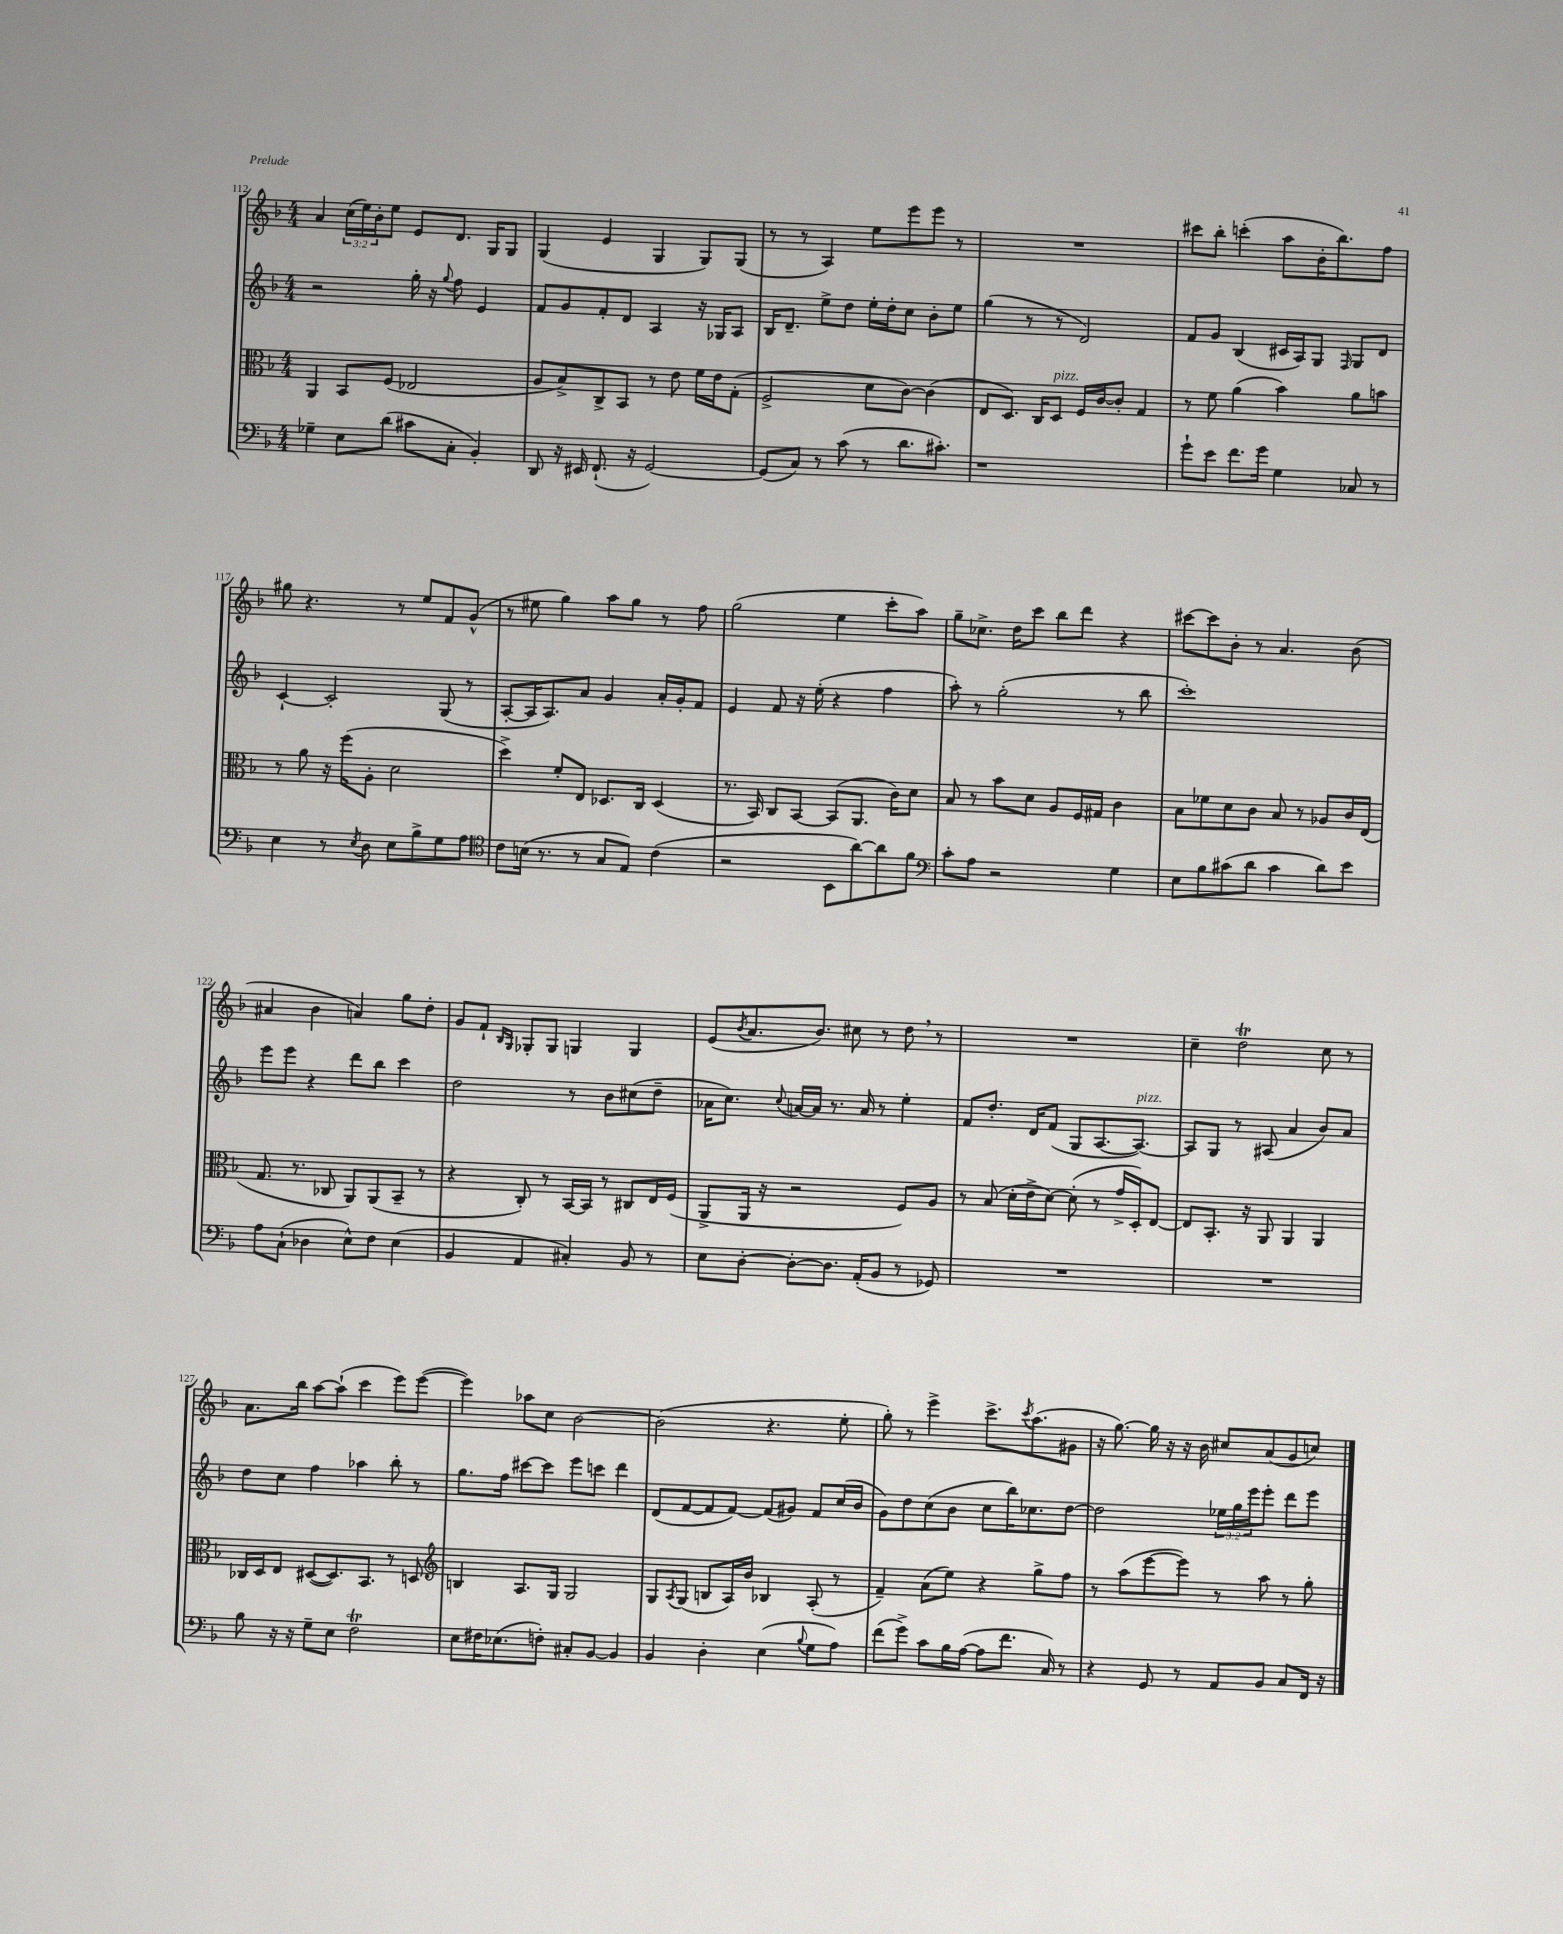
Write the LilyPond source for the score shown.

<<
\new StaffGroup <<
\new Staff = "s0" {
    \clef treble \key f \major \numericTimeSignature \time 4/4 \override Staff.TupletNumber.text = #tuplet-number::calc-fraction-text
    a'4 \tuplet 3/2 { c''16( e''16) bes'16-. } e''8 e'8 d'8. g16 g8 |
    g4( e'4 g4 g8) g8( |
    r8 r8 a4) e''8 e'''8 e'''8 r8 |
    R1 |
    cis'''8 bes''8-. c'''4-.( a''8 bes'16-. bes''8.) f''8 |
    gis''8 r4. r8 e''8 f'8 g'8-^( |
    r8 eis''8 g''4) a''8 g''8 r8 f''8 |
    g''2( e''4 c'''8-. a''8) |
    g''8-- ces''8.-> d''16 c'''8 bes''8 d'''8 r4 |
    cis'''8~ cis'''8 bes'8-. r8 a'4. bes'8( |
    ais'4 bes'4 a'4) g''8 d''8-. |
    g'8 f'8-! \grace { bes16 g16 } ges8-. ges8 g4 g4 |
    e'8( \acciaccatura { bes'8 } a'8. bes'8.) cis''8 r8 d''8 \breathe r8 |
    R1 |
    c''4-- d''2\trill c''8 r8 |
    a'8. bes''16 a''8~ a''8-!( c'''4 e'''8) e'''8~( |
    e'''4) aes''8 c''8 bes'2~ |
    bes'2( r4. e''8-. |
    g''8-.) r8 e'''4-> c'''8.-> \acciaccatura { c'''8 } a''8.( gis'8 |
    r16 g''8.~) g''16 r16 r16 bes'16 cis''8 a'8( g'8 c''8) \bar "|." |
}
\new Staff = "s1" {
    \clef treble \key f \major \numericTimeSignature \time 4/4 \override Staff.TupletNumber.text = #tuplet-number::calc-fraction-text
    r2 g''16-. r16 \appoggiatura { g''8 } f''8 e'4 |
    f'8 g'8 f'8-. d'8 a4 r16 ges16 a8 |
    bes16 d'8.-- e''8-> d''8 e''16-. d''16-. c''8 bes'8-. e''8 |
    g''4( r8 r8 d'2) |
    f'8 g'8 bes4( cis'16 a16) g8 \grace { f16 } g8 d'8 |
    c'4~-! c'2-. g8( r8 |
    a8~-. a16 a8.) a'8 g'4 a'16-. g'16-. f'8 |
    e'4 f'8 r16 e''16-.( r4 f''4 |
    a''8-.) r8 g''2-.( r8 bes''8 |
    c'''1-.) |
    e'''8 e'''8 r4 d'''8 bes''8 c'''4 |
    d''2 r8 bes'8 cis''8( d''8-- |
    aes'16 c''8.) \appoggiatura { c''8 } a'16~ a'16 r8. a'16 r8 e''4-. |
    f'8 d''8.-. d'16 f'8( g8 a8.~ a8.~^\markup { \italic "pizz." }) |
    a8 g8 r8 ais8( a'4 bes'8) a'8 |
    d''8 c''8 f''4 aes''4 bes''8-. r8 |
    g''8. f''16 cis'''8~ cis'''8 e'''8 c'''8 d'''4 |
    d'8( f'8~ f'8 f'8~) f'8( gis'8) f'8 c''16( bes'16 |
    g'8) d''8 c''8( bes'8 c''8 bes''16) ces''8. d''8~ |
    d''2 \tuplet 3/2 { ees''16 g''16 e'''16 } e'''8-. d'''8 e'''8 \bar "|." |
}
\new Staff = "s2" {
    \clef alto \key f \major \numericTimeSignature \time 4/4
    a,4 bes,8 f8( ees2 |
    a8 bes8->) c8-> bes,8 r8 e'8 f'16 e'16 g8-.( |
    f2-> d'8 c'8~) c'4( |
    e8 d8.) c16 d8^\markup { \italic "pizz." } f16 c'16~ c'8-. g4 |
    r8 f'8 a'4( bes'4) a'8 b'8 |
    r8 a'8 r16 f''16( a8-. d'2 |
    d''4->) f'8-. e8 des8. c16 des4( |
    r8. bes,16) c8 bes,8~ bes,8( a,8. c'16) d'8 |
    bes8 r8 bes'8 d'8 a8 f16 gis16 c'4 |
    bes8 fes'8 d'8 c'8 bes8 r8 aes8 c'16 e16( |
    g8. r8. ces8 a,8) a,8( bes,8-- r8 |
    r4 c8-.) r8 bes,16~ bes,16 r8 cis8 e16 f16( |
    a,8-> a,16 r16 r2 f8) a8 |
    r8 bes8( d'16-. e'16-> d'8~) d'8-.( r8 g'16-> d16-.) e8~ |
    e8 bes,8.-. r16 a,8 a,4 a,4 |
    ces16 d16 e8 dis8~( dis8.) bes,8. r8 d8 |
    \clef treble b4 a8. g16 g2 |
    g8 \acciaccatura { a8 } g8( b8 a16) bes'16 bes4 a8-.( r8 |
    f'4--) a'8( e''8) r4 g''8-> f''8 |
    r8 a''8( e'''8~ e'''8) r8 a''8 r8 g''8-. \bar "|." |
}
\new Staff = "s3" {
    \clef bass \key f \major \numericTimeSignature \time 4/4
    ges4-- e8 d'8( cis'8 c8-. bes,4-.) |
    d,8 r16 eis,16 f,8.-!( r16 g,2~) |
    g,8( c8) r8 c'8( r8 d'8. cis'8.-.) |
    r1 |
    g'8-! e'8 f'8. g'16 g4 ces8 r8 |
    e4 r8 \acciaccatura { e8 } d8 e8 bes8-> g8 a8 |
    \clef tenor c'8 b16( r8. r8 g8 e8) c'4( |
    r2 bes,8 a'8~) a'8 f'8 |
    \clef bass c'8-. a8 r2 g4 |
    e8 bes8 cis'8( d'8 cis'4 d'8) e'8 |
    a8 c8-!( des4 e8-^) f8 e4( |
    bes,4 a,4 cis4-.) bes,8 r8 |
    e8 d8~-. d8~-. d8. a,16-.( bes,8 r8 ges,8) |
    R1 |
    R1 |
    bes8 r16 r16 g8-- e8 f2\trill |
    e8 fis16 ees8.( f8-.) cis8-. bes,8~ bes,4 |
    bes,4 d4-. e4( \appoggiatura { bes8 } g8 a8) |
    f'8( g'8->) c'8 bes16 a16~( a8 f'8. c16) r8 |
    r4 g,8 r8 a,8 bes,8 c8 f,16 r16 \bar "|." |
}
>>
>>
\layout { \context { \Score currentBarNumber = #112 } }
